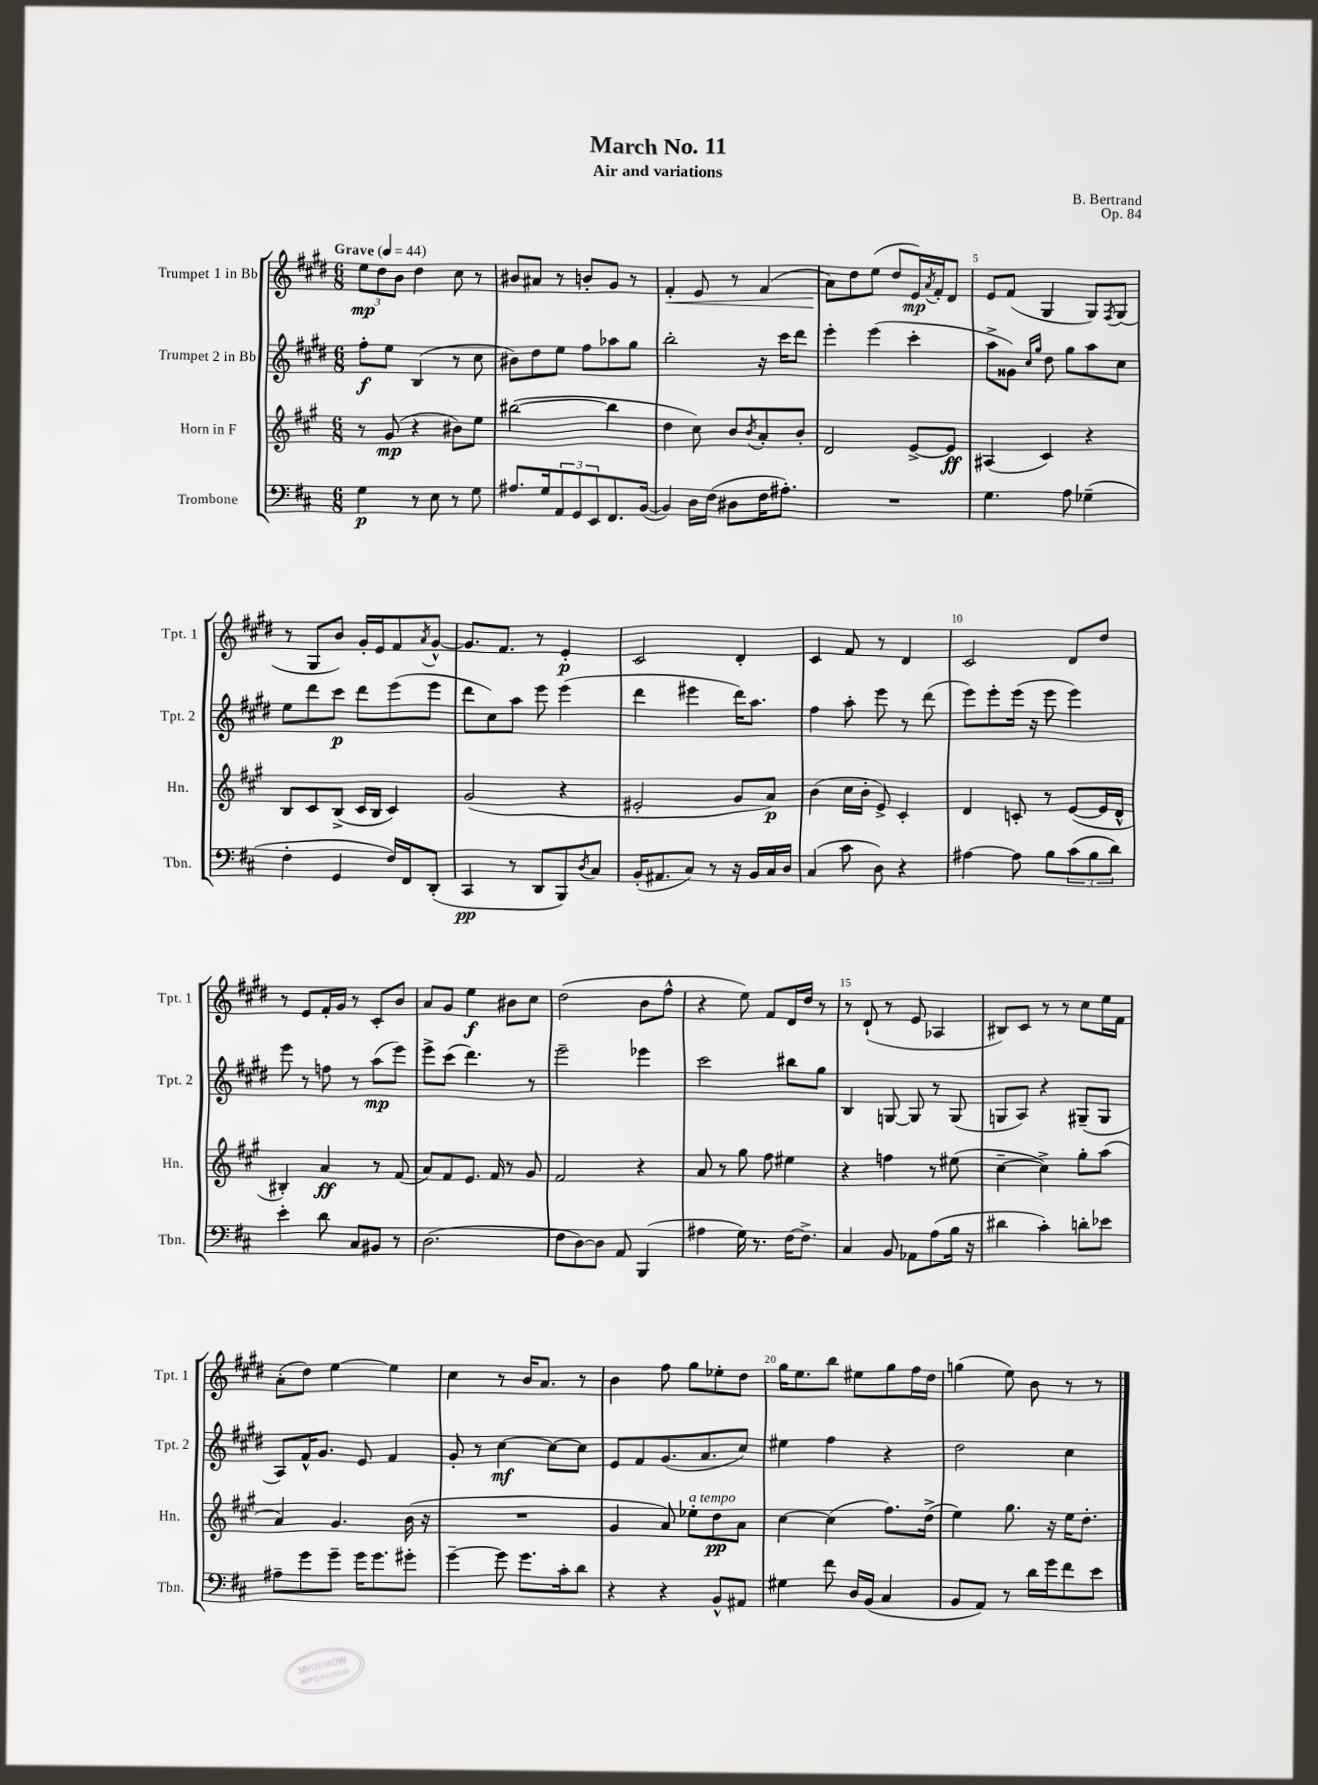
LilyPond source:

\header { title = "March No. 11" composer = "B. Bertrand" subtitle = "Air and variations" opus = "Op. 84" }
<<
\new StaffGroup <<
\new Staff = "s0" \with { instrumentName = "Trumpet 1 in Bb" shortInstrumentName = "Tpt. 1" } {
    \clef treble \key e \major \numericTimeSignature \time 6/8 \tempo "Grave" 4 = 44
    \tuplet 3/2 { e''8\mp dis''8 b'8 } dis''4 cis''8 r8 |
    bis'8 ais'8 r8 b'8-. gis'8 r8 |
    fis'4-.\< e'8 r8 fis'4( |
    a'8\!) dis''8 e''8( dis''8 e'16\mp) \acciaccatura { a'8 } fis'16-. dis'8 |
    e'8 fis'8( gis4 gis8) \acciaccatura { fis8 } gis8( |
    r8 gis8 b'8) gis'16-. e'16 fis'8 \acciaccatura { a'8 } gis'8~-^ |
    gis'8. fis'8. r8 e'4-.\p |
    cis'2 dis'4-. |
    cis'4 fis'8 r8 dis'4 |
    cis'2 dis'8 dis''8 |
    r8 e'8 fis'16-. gis'16 r8 cis'8-. b'8 |
    a'8 gis'8 e''4\f bis'8 cis''8 |
    dis''2( b'8 fis''8-^ |
    r4 e''8) fis'8 dis'16 dis''16 r8 |
    r8 dis'8-!( r8 e'8 aes4 |
    bis8) cis'8 r8 r8 cis''8 e''16 fis'16 |
    a'8-.( dis''8) e''4~ e''4 |
    cis''4 r8 b'16 a'8. r8 |
    b'4 fis''8 gis''8 ees''8-. dis''8 |
    gis''16 e''8. b''8 eis''8 gis''8 fis''16 dis''16 |
    g''4( e''8) b'8 r8 r8 \bar "|." |
}
\new Staff = "s1" \with { instrumentName = "Trumpet 2 in Bb" shortInstrumentName = "Tpt. 2" } {
    \clef treble \key e \major \numericTimeSignature \time 6/8
    fis''8-.\f e''8 b4( r8 cis''8 |
    bis'8) dis''8 e''8 fis''8 aes''8 gis''8 |
    b''2-. r16 cis'''16 dis'''8 |
    e'''4-. e'''4( cis'''4-. |
    a''8-> gisis'8) \grace { cis''16 gis''16 } dis''8 gis''8 a''8 cis''8 |
    e''8 dis'''8 cis'''8\p dis'''8 e'''8( e'''8 |
    dis'''8 cis''8) a''8 e'''8 e'''4( |
    dis'''4 eis'''4 dis'''16) a''8. |
    fis''4 a''8-. e'''8 r8 dis'''8( |
    e'''8) e'''8-. e'''16( r16 e'''8 e'''4) |
    e'''8 r8 f''8 r8 a''8\mp( e'''8) |
    e'''8-> cis'''8( dis'''4.) r8 |
    e'''2-- ees'''4 |
    cis'''2 bis''8 gis''8 |
    b4 g8~ g8 r8 g8( |
    g8 a8) r4 gis8--( gis8 |
    a8) fis'16-^ gis'8. e'8 fis'4 |
    gis'8-. r8 cis''4~\mf cis''8~ cis''8 |
    e'8 fis'8 gis'8.( a'8. cis''8) |
    eis''4 fis''4 r4 |
    dis''2 cis''4 \bar "|." |
}
\new Staff = "s2" \with { instrumentName = "Horn in F" shortInstrumentName = "Hn." } {
    \clef treble \key a \major \numericTimeSignature \time 6/8
    r8 gis'8\mp( r4 bis'8) e''8 |
    bis''2~( bis''4 |
    d''4 cis''8) b'8 \acciaccatura { b'8 } a'8-. b'8-. |
    d'2 e'8~-> e'8\ff |
    ais4( cis'4) r4 |
    b8 cis'8 b8->( cis'16 b16 cis'4) |
    gis'2( r4 |
    eis'2-. gis'8 a'8\p) |
    b'4( cis''16 b'16-. e'8->) cis'4-. |
    d'4 c'8-. r8 e'8~( e'16 d'16-^ |
    bis4-.) a'4\ff r8 fis'8( |
    a'8) fis'8 e'8. fis'16 r8 gis'8 |
    fis'2 r4 |
    a'8 r8 gis''8 fis''8 eis''4 |
    r4 f''4 r8 eis''8( |
    cis''4~-- cis''4->) gis''8-. a''8( |
    a'4) gis'4. b'16( r16 |
    R2. |
    gis'4 a'8) ees''8-.^\markup { \italic "a tempo" } d''8\pp a'8 |
    cis''4~ cis''4( fis''8.) d''16->( |
    e''4) gis''8. r16 e''16 d''8.-. \bar "|." |
}
\new Staff = "s3" \with { instrumentName = "Trombone" shortInstrumentName = "Tbn." } {
    \clef bass \key d \major \numericTimeSignature \time 6/8
    g4\p r8 e8 r8 g8 |
    ais8. g16 \tuplet 3/2 { a,8 g,8 e,8 } fis,8. b,16~( |
    b,4) d16 fis16( dis8 fis16 ais8.-.) |
    R2. |
    g4. a8 ges4--( |
    fis4-. g,4 fis16) fis,16 d,8-.( |
    cis,4\pp r8 d,8 b,,8) \acciaccatura { d8 } cis8 |
    b,16-.( ais,8. cis8) r8 r16 b,16 cis16 d16 |
    cis4( cis'8 d8) r4 |
    ais4~ ais8 b8 \tuplet 3/2 { cis'8( b8 d'8) } |
    e'4-. d'8 cis8 bis,8 r8 |
    d2.( |
    fis8 d8~) d8 a,8 b,,4( |
    ais4 g16) r8. fis16~ fis8.-> |
    cis4 b,8 aes,8 a8( b16 r16 |
    dis'4 cis'4-.) d'8-. ees'8 |
    ais8-- g'8 g'8-- g'16 g'8. gis'8-. |
    g'4~-- g'8 g'8. cis'16-. d'8 |
    r4 r4 b,8-^ ais,8 |
    gis4 fis'8 d16 b,16( cis4 |
    b,8 a,8) r8 d'16 g'16 fis'8 e'8 \bar "|." |
}
>>
>>
\layout { \context { \Score \override BarNumber.break-visibility = ##(#f #t #t) barNumberVisibility = #(every-nth-bar-number-visible 5) } }
